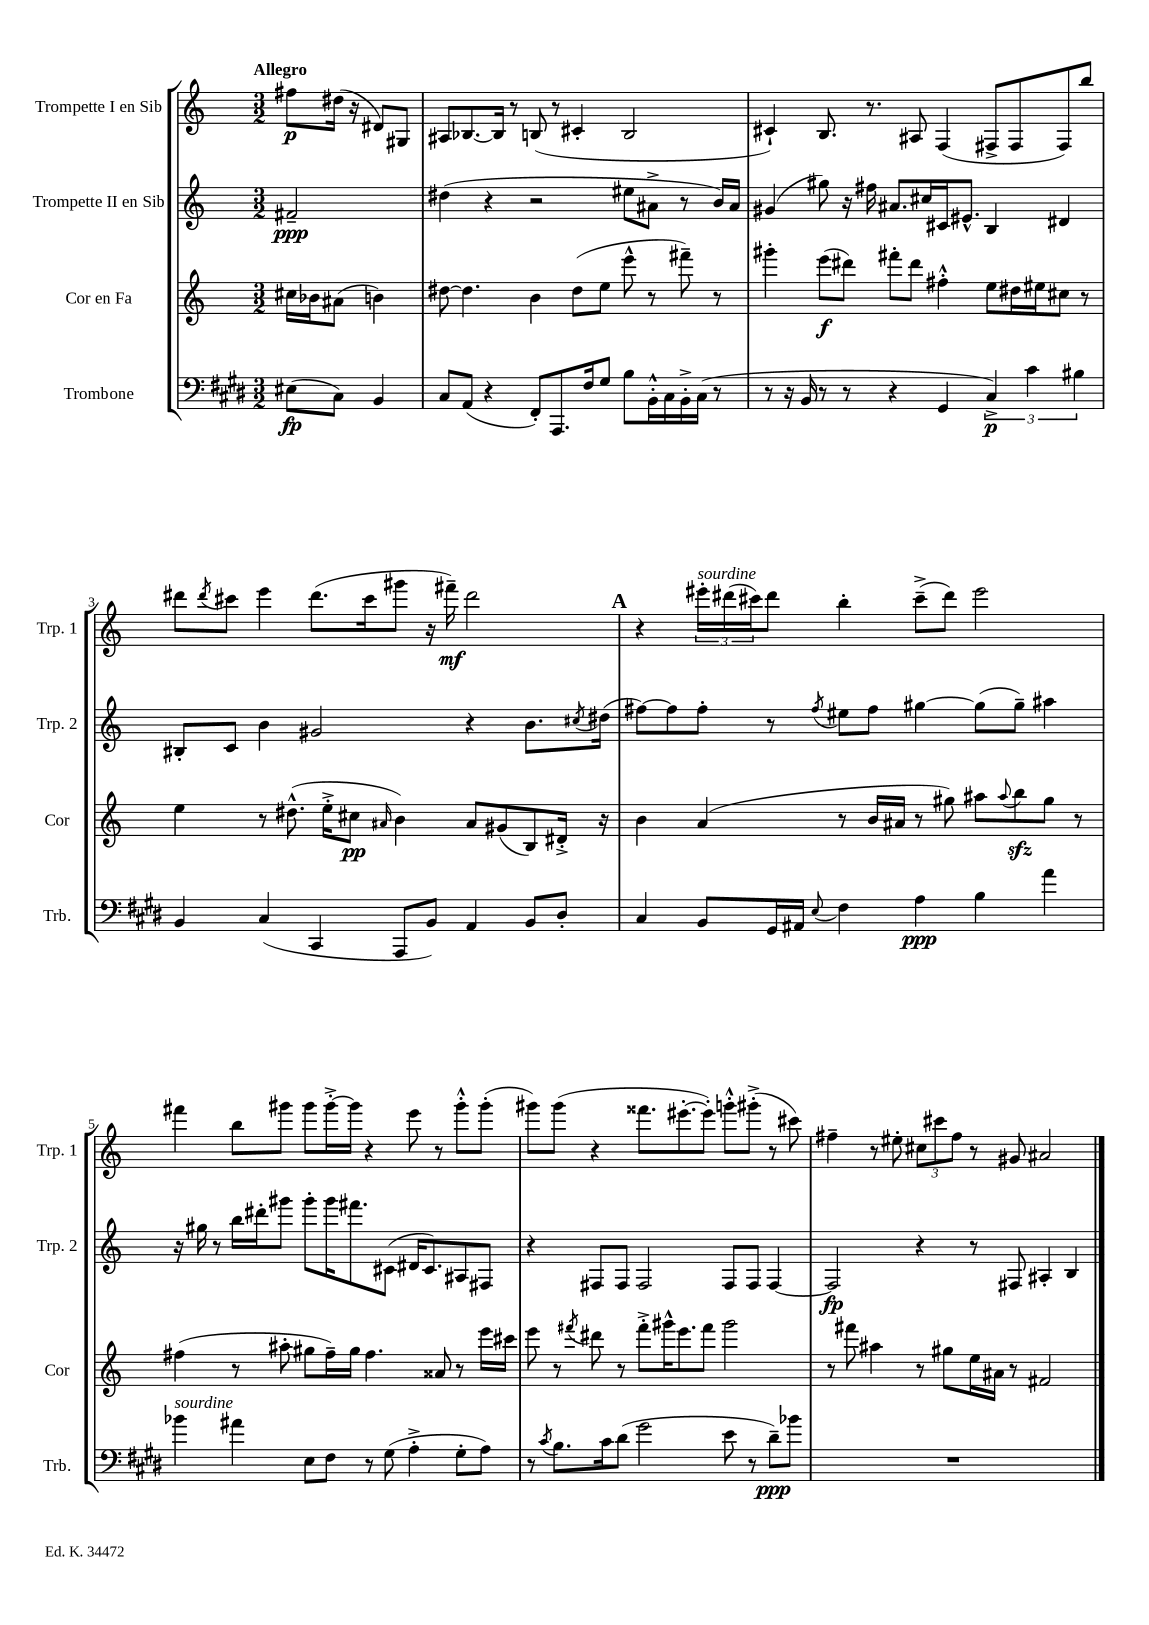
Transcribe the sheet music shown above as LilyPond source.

<<
\new StaffGroup <<
\new Staff = "s0" \with { instrumentName = "Trompette I en Sib" shortInstrumentName = "Trp. 1" } {
    \clef treble \key c \major \numericTimeSignature \time 3/2 \partial 2 \tempo "Allegro"
    fis''8\p dis''16( r16 dis'8) gis8 |
    ais8 bes8.~ bes16 r8 b8( r8 cis'4-. b2 |
    cis'4-!) b8. r8. ais8 f4( fis8-> fis8 fis8) b''8 |
    dis'''8 \acciaccatura { dis'''8 } cis'''8 e'''4 dis'''8.( cis'''16 gis'''8 r16 fis'''16--\mf) dis'''2 |
    \mark \markup { \bold "A" } r4 \tuplet 3/2 { eis'''16-.^\markup { \italic "sourdine" } dis'''16( cis'''16) } dis'''8 b''4-. cis'''8--->( dis'''8) eis'''2 |
    fis'''4 b''8 gis'''8 gis'''8 gis'''16~-.-> gis'''16 r4 e'''8 r8 gis'''8-.-^ gis'''8-.( |
    gis'''8) gis'''8( r4 fisis'''8. eis'''8.~-. eis'''8-.) g'''8-.-^ gis'''8-.->( r8 cis'''8) |
    fis''4-- r8 eis''8-. \tuplet 3/2 { cis''8 cis'''8 fis''8 } r8 gis'8 ais'2 \bar "|." |
}
\new Staff = "s1" \with { instrumentName = "Trompette II en Sib" shortInstrumentName = "Trp. 2" } {
    \clef treble \key c \major \numericTimeSignature \time 3/2 \partial 2
    fis'2--\ppp |
    dis''4( r4 r2 eis''8 ais'8-> r8 b'16) ais'16 |
    gis'4( gis''8) r16 fis''16 ais'8. cis''16 cis'16 eis'8.-^ b4 dis'4 |
    bis8-. c'8 b'4 gis'2 r4 b'8. \acciaccatura { cis''8 } dis''16( |
    \mark \markup { \bold "A" } fis''8~) fis''8 fis''8-. r8 \acciaccatura { fis''8 } eis''8 fis''8 gis''4~ gis''8( gis''8--) ais''4 |
    r16 gis''16 r8 b''16 dis'''16-. gis'''8 gis'''8-. gis'''16 fis'''8. cis'8( dis'16 cis'8.) ais8 fis8 |
    r4 fis8 fis8 fis2 fis8 fis8 fis4~ |
    fis2\fp r4 r8 fis8 ais4-. b4 \bar "|." |
}
\new Staff = "s2" \with { instrumentName = "Cor en Fa" shortInstrumentName = "Cor" } {
    \clef treble \key c \major \numericTimeSignature \time 3/2 \partial 2
    cis''16 bes'16 ais'8( b'4) |
    dis''8~ dis''4. b'4 dis''8( e''8 e'''8-^ r8 fis'''8--) r8 |
    gis'''4-. e'''8\f( dis'''8) fis'''8-. dis'''8 fis''4-.-^ e''8 dis''16 eis''16 cis''8 r8 |
    e''4 r8 dis''8.-^( e''16-.-> cis''8\pp \grace { ais'16 } b'4) ais'8 gis'8( b8) dis'16-.-> r16 |
    \mark \markup { \bold "A" } b'4 a'4( r8 b'16 ais'16 r8 gis''8) ais''8 \appoggiatura { ais''8 } b''8\sfz gis''8 r8 |
    fis''4( r8 ais''8-. gis''8 fis''16--) gis''16 fis''4. aisis'8 r8 e'''16 cis'''16 |
    e'''8 r8 \acciaccatura { fis'''8 } dis'''8 r8 fis'''8-.-> gis'''16-^ e'''8. fis'''8 gis'''2 |
    r8 fis'''8 ais''4 r8 gis''8 e''16 ais'16 r8 fis'2 \bar "|." |
}
\new Staff = "s3" \with { instrumentName = "Trombone" shortInstrumentName = "Trb." } {
    \clef bass \key e \major \numericTimeSignature \time 3/2 \partial 2
    eis8\fp( cis8) b,4 |
    cis8 a,8( r4 fis,8-.) a,,8. fis16 gis8 b8 b,16-.-^ cis16 b,16-.-> cis16( r8 |
    r8 r16 b,16 r8 r8 r4 gis,4 \tuplet 3/2 { cis4->\p) cis'4 bis4 } |
    b,4 cis4( cis,4 a,,8 b,8) a,4 b,8 dis8-. |
    \mark \markup { \bold "A" } cis4 b,8 gis,16 ais,16 \appoggiatura { e8 } fis4 a4\ppp b4 a'4 |
    bes'4^\markup { \italic "sourdine" } ais'4 e8 fis8 r8 gis8( a4-.-> gis8-. a8) |
    r8 \acciaccatura { cis'8 } b8. cis'16 dis'8( gis'2 e'8 r8 dis'8--\ppp) bes'8 |
    R1. \bar "|." |
}
>>
>>
